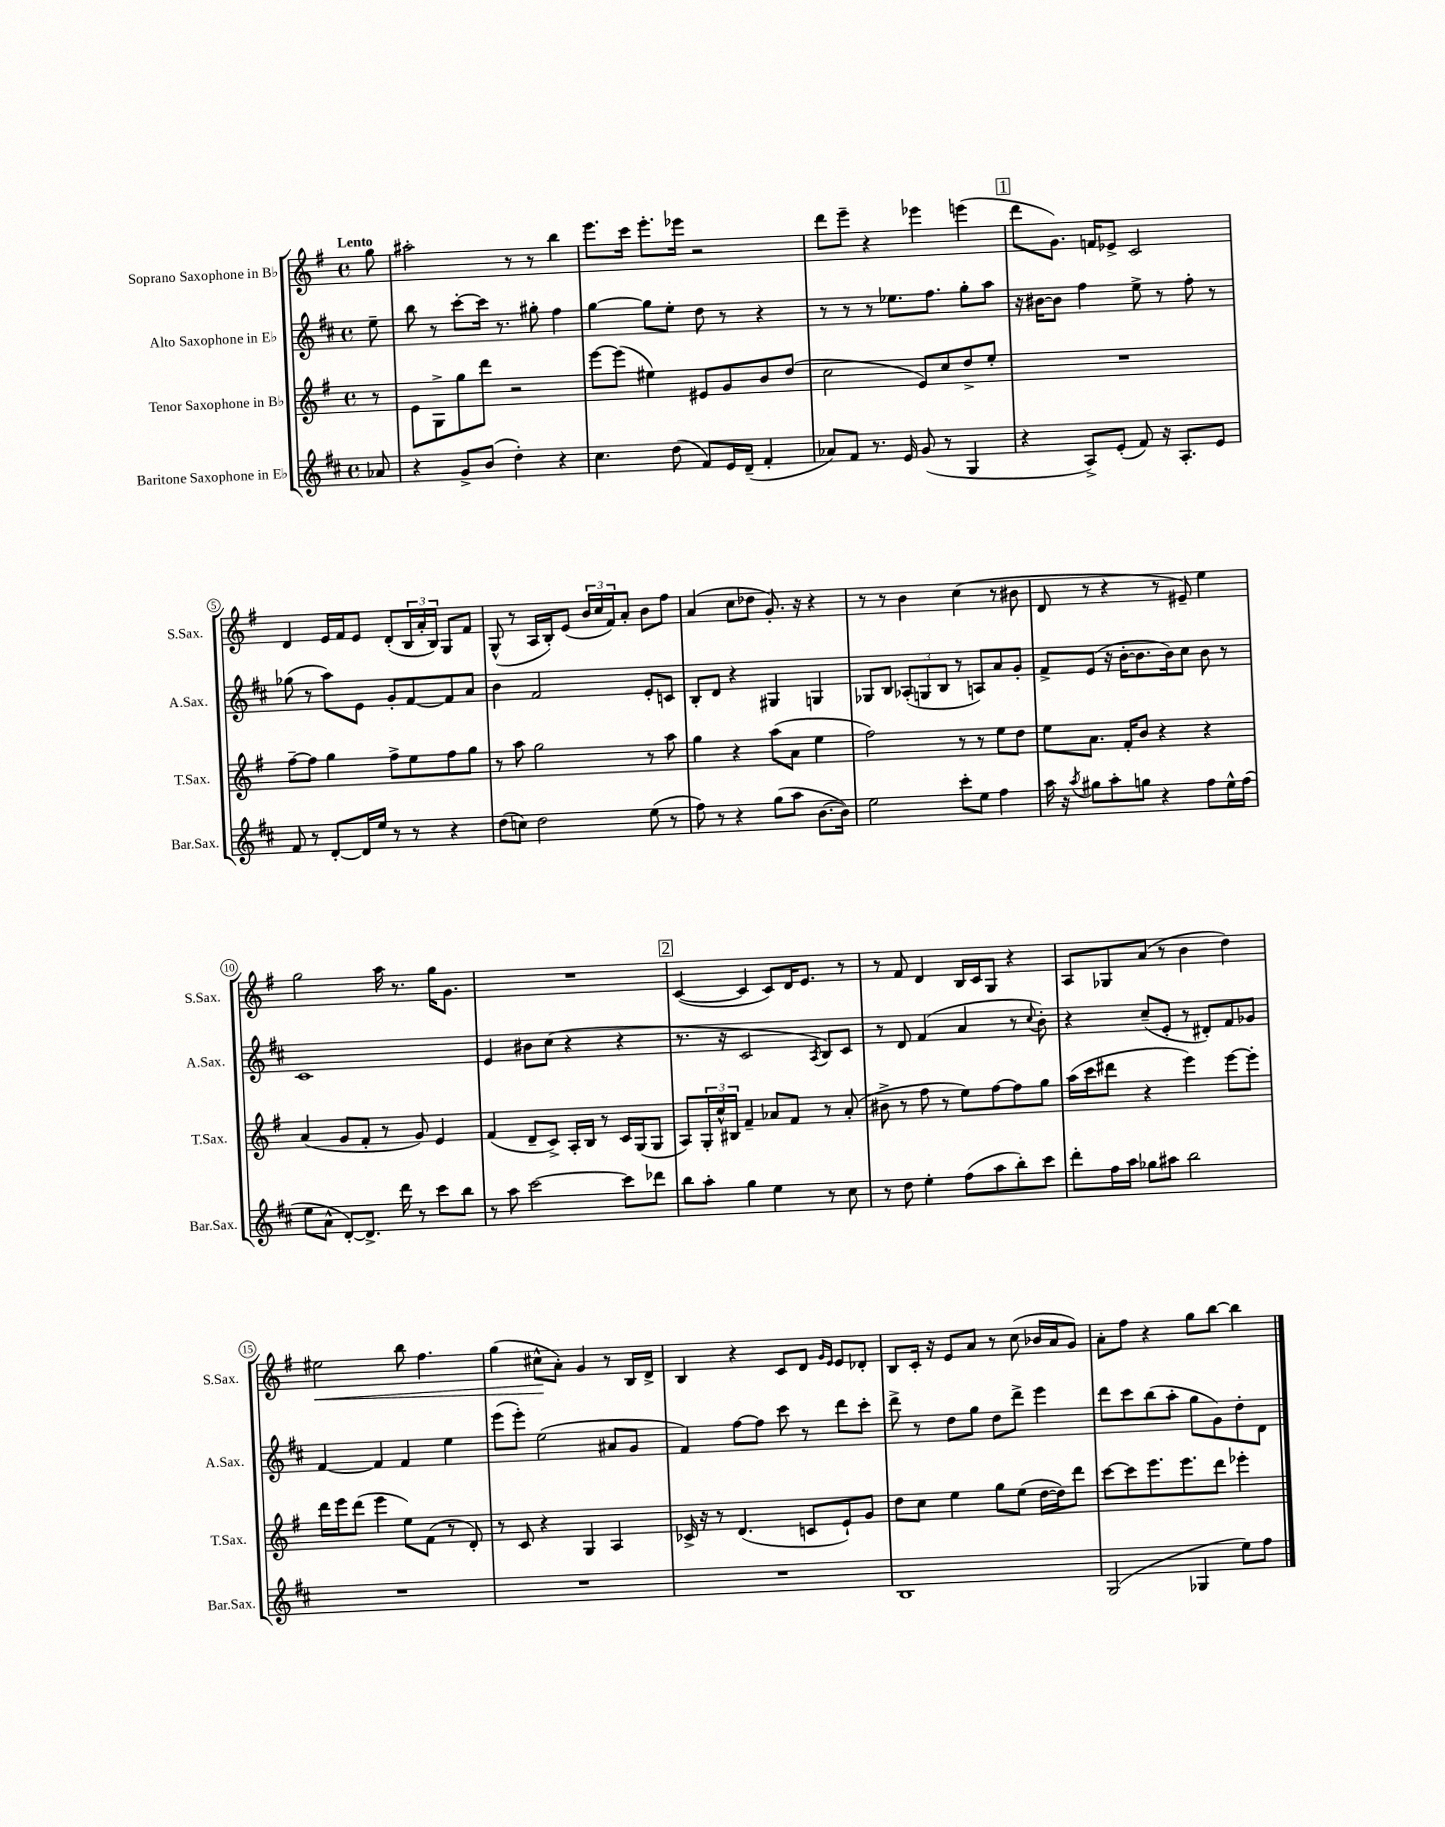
<<
\new StaffGroup <<
\new Staff = "s0" \with { instrumentName = "Soprano Saxophone in Bb" shortInstrumentName = "S.Sax." } {
    \clef treble \key g \major \defaultTimeSignature \time 4/4 \partial 8 \tempo "Lento"
    g''8 |
    ais''2-. r8 r8 b''4 |
    e'''8. c'''16 e'''8.-. ees'''16 r2 |
    d'''8 e'''8-- r4 ees'''4 e'''4( |
    \mark \markup { \box "1" } d'''8 g'8.) f'16 ees'8-> c'2 |
    d'4 e'16 fis'16 e'8 d'8-.( \tuplet 3/2 { b16 a'16-. b16) } g8 fis'8 |
    g8-^( r8 a16 b16-.) e'8( \tuplet 3/2 { b'16 c''16 fis'16) } a'8-. b'8 fis''8 |
    a'4( c''8 des''8 g'8.-.) r16 r4 |
    r8 r8 b'4 c''4( r8 bis'8 |
    d'8 r8 r4 r8 eis'8--) e''4 |
    g''2 a''16 r8. g''16 g'8. |
    R1 |
    \mark \markup { \box "2" } c'4~( c'4 c'8) d'16 e'8. r8 |
    r8 fis'8 d'4 b16 c'16 g8 r4 |
    a8 ges8 a'8( r8 b'4 d''4) |
    eis''2\< b''8 fis''4. |
    g''4( cis''8-^\! a'8-.) g'4 r8 b16 d'16-> |
    b4 r4 c'8 d'8 \grace { g'16 e'16 } e'8 des'8-. |
    b8 c'16-. r16 e'8 a'8 r8 c''8( bes'16 a'16 g'8) |
    a'8-. fis''8 r4 g''8 b''8~ b''4 \bar "|." |
}
\new Staff = "s1" \with { instrumentName = "Alto Saxophone in Eb" shortInstrumentName = "A.Sax." } {
    \clef treble \key d \major \defaultTimeSignature \time 4/4 \partial 8
    e''8-- |
    b''8 r8 cis'''8~-. cis'''16 r8. gis''8-. fis''4 |
    g''4~ g''8 e''8-. d''8 r8 r4 |
    r8 r8 r8 ees''8. fis''8. g''8-. a''8 |
    \mark \markup { \box "1" } r16 bis'16~ bis'8 fis''4 e''8-> r8 fis''8-. r8 |
    ges''8( r8 a''8) e'8 g'8-. fis'8~ fis'8 a'8 |
    b'4 fis'2 e'8-. c'8 |
    b8-. d'8 r4 gis4 g4 |
    ges8 b8 \tuplet 3/2 { aes8-.( g8 b8 } r8 a8) a'8 g'8-. |
    fis'8-> e'8( r16 b'16~-. b'8. b'16) cis''8 b'8 r8 |
    cis'1 |
    e'4 bis'8 cis''8( r4 r4 |
    \mark \markup { \box "2" } r8. r16 cis'2 \acciaccatura { a8 } b8) cis'8 |
    r8 d'8 fis'4( a'4 r8 \appoggiatura { cis''8 } b'8-.) |
    r4 cis''8--( e'8-. r8 dis'8-.) fis'8 ges'8 |
    fis'4~ fis'4 fis'4 e''4 |
    e'''8( e'''8-.) e''2( ais'8 g'8 |
    fis'4) fis''8~ fis''8 cis'''8 r8 d'''8 cis'''8-. |
    d'''8-> r8 d''8 g''8 d''8 d'''8-> e'''4 |
    d'''8 cis'''8 b''8( a''8-. g''8 g'8) d''8-. d'8 \bar "|." |
}
\new Staff = "s2" \with { instrumentName = "Tenor Saxophone in Bb" shortInstrumentName = "T.Sax." } {
    \clef treble \key g \major \defaultTimeSignature \time 4/4 \partial 8
    r8 |
    e'8 g8-> g''8 d'''8 r2 |
    e'''8~ e'''8( eis''4) eis'8 g'8 b'8 d''8( |
    c''2 e'8) c''8 d''8-> e''8-. |
    \mark \markup { \box "1" } R1 |
    fis''8~-- fis''8 g''4 fis''8-> e''8 fis''8 g''8 |
    r8 a''8 g''2 r8 a''8 |
    g''4 r4 a''8( a'8 e''4 |
    fis''2) r8 r8 e''8 d''8 |
    e''8 a'8. fis'16-. b'8 r4 r4 |
    a'4( g'8 fis'8-. r8 g'8) e'4 |
    fis'4( d'8-- c'8->) a16-. b16 r8 c'16 g16( g8 |
    \mark \markup { \box "2" } a8) \tuplet 3/2 { g16-. c''16-^ bis16 } fis'4-- aes'8 fis'8 r8 aes'8-.( |
    bis'8-> r8 fis''8 r8 e''8) fis''8~ fis''8 g''8 |
    a''16( c'''16 dis'''8 r4 e'''4) e'''8~ e'''8-. |
    d'''16 e'''16 d'''8( e'''4 e''8) fis'8( r8 d'8-.) |
    r8 c'8 r4 g4 a4 |
    ces'16-> r16 r8 d'4.( c'8 e'8-!) g'8 |
    d''8 c''8 e''4 g''8 e''8( d''16~ d''16) d'''8 |
    c'''8~ c'''8 e'''8. e'''8. d'''8 ees'''4-. \bar "|." |
}
\new Staff = "s3" \with { instrumentName = "Baritone Saxophone in Eb" shortInstrumentName = "Bar.Sax." } {
    \clef treble \key d \major \defaultTimeSignature \time 4/4 \partial 8
    aes'8 |
    r4 g'8-> b'8( d''4-.) r4 |
    cis''4. d''8( fis'8) e'16 d'16--( fis'4-. |
    aes'8) fis'8 r8. e'16 g'8( r8 g4 |
    \mark \markup { \box "1" } r4 a8->) e'8-.( fis'8) r16 a8.-. e'8 |
    fis'8 r8 d'8~-. d'16 e''16 r8 r8 r4 |
    d''8( c''8) d''2 e''8( r8 |
    fis''8) r8 r4 g''8( a''8 b'8.~ b'16) |
    e''2 cis'''8-. e''8 fis''4 |
    a''16 r16 \acciaccatura { a''8 } gis''8 a''8-. g''8 r4 fis''8 e''16-^ fis''16( |
    e''8 a'8-^ d'8~-.) d'8.-> d'''16 r8 cis'''8 b''8 |
    r8 a''8 cis'''2~ cis'''8 des'''8 |
    \mark \markup { \box "2" } b''8 a''8-. g''4 e''4 r8 cis''8 |
    r8 d''8 e''4-. fis''8( a''8 b''8-.) cis'''8 |
    d'''8-. fis''16 a''16 ges''8 ais''8 b''2 |
    R1 |
    R1 |
    R1 |
    b1 |
    g2( ges4 e''8) fis''8 \bar "|." |
}
>>
>>
\layout { \context { \Score \override BarNumber.stencil = #(make-stencil-circler 0.1 0.3 ly:text-interface::print) } }
